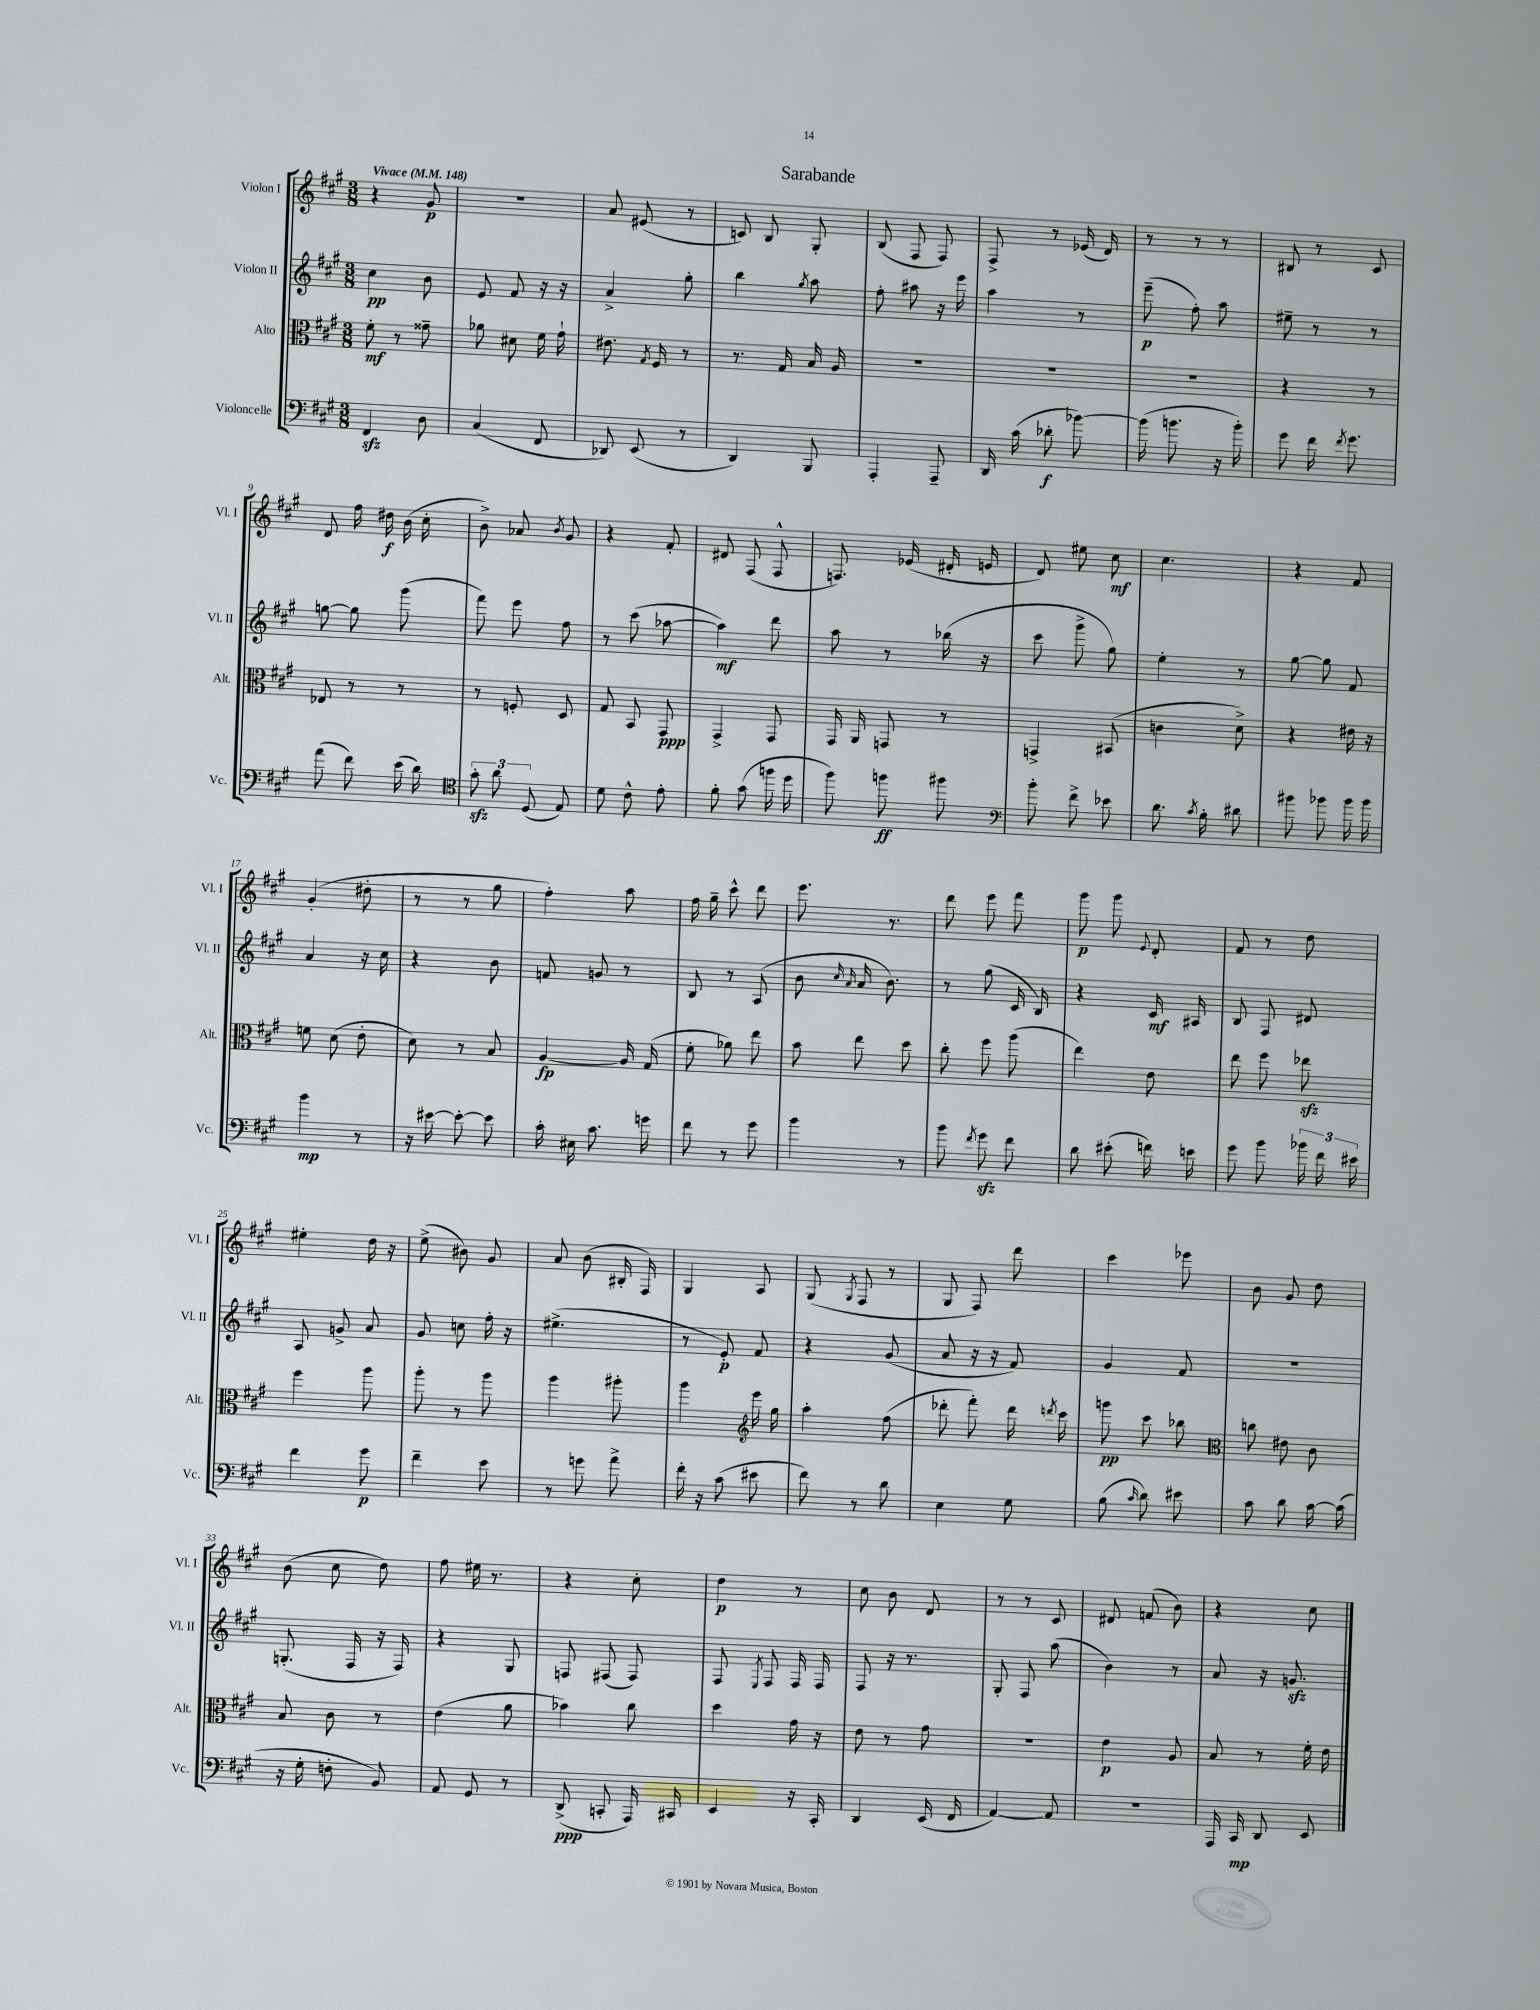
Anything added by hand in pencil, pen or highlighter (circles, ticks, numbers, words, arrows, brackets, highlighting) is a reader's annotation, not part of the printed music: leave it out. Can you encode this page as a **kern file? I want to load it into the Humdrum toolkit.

**kern	**kern	**kern	**kern
*staff4	*staff3	*staff2	*staff1
*clefF4	*clefC3	*clefG2	*clefG2
*k[f#c#g#]	*k[f#c#g#]	*k[f#c#g#]	*k[f#c#g#]
*M3/8	*M3/8	*M3/8	*M3/8
*MM148	*MM148	*MM148	*MM148
4FF#	8f#'	4cc#	4r
.	8r	.	.
8D	8g##~	8b	8g#
=	=	=	=
(4C#	8a-	8e	4.r
.	8d#	8f#	.
8FF#	16f#	16r	.
.	16g#`	16r	.
=	=	=	=
8DD-)	8.e#	4a^	8a
(8EE	.	.	(8e#
.	8qG#	.	.
.	16F#	.	.
8r	8r	8gg#'	8r
=	=	=	=
4DD)	8.r	4bb	8c)
.	.	.	8B
.	16G#	.	.
.	.	8qgg#	.
8BBB	16B	8aa	8G#'
.	16A	.	.
=	=	=	=
4AAA'	4.r	8ff#'	(8B
.	.	8aa#	8F#
8AAA~	.	16r	8F#)
.	.	16eee	.
=	=	=	=
16DD	4.r	4aa	8F#^
(16c#	.	.	.
8d-'	.	.	8r
[8b-)	.	8r	(16e-
.	.	.	16d)
=	=	=	=
(16b-]	4.r	(8eee~	8r
8.b	.	.	.
.	.	8ff#')	8r
16r	.	8aa	8r
16b')	.	.	.
=	=	=	=
8g#	4r	8ee#~	8B#
16f#	.	8r	8r
8qf#	.	.	.
8.g#	.	.	.
.	8r	8r	8c#
=	=	=	=
(8a	8E-	[8gg	8d
8f#)	8r	8gg]	16ff#
.	.	.	16dd#
(16e	8r	(8ggg#	(16b
16d)	.	.	16cc#'
=	=	=	=
*clefC4	*	*	*
12g#'	8r	8fff#)	8b^)
12a	.	.	.
.	8F'	8eee	8a-
(12D	.	.	.
.	.	.	8qb
8E)	8D	8ff#	8g#
=	=	=	=
8d	8G#	8r	4r
8c#^^	8BB	(8ccc#	.
8e'	8GG#	[8aa-	8f#'
=	=	=	=
8f#'	4GG#^	4aa-])	8d#
(8g#	.	.	(8F#
16ff	8GG#	8ddd	8F#^^
16dd	.	.	.
=	=	=	=
8ff#)	16GG#	8aa	8.F)
.	16AA	.	.
8ff	8GG	8r	.
.	.	.	(16e-
8ff#	8r	(16bb-	16d#'
.	.	16r	16e
=	=	=	=
*clefF4	*	*	*
8b'	4GG^	8ccc#	8d)
8f#^	.	8ggg#^	8ee#
8e-	(8BB#	8gg#)	8cc#
=	=	=	=
8.d	4c	4ee'	4.cc#
8qc#	.	.	.
16B'	.	.	.
8d#	8d^)	8r	.
=	=	=	=
8b#	4r	[8gg#	4r
8b-	.	8gg#]	.
16b-	16e#	8f#	8f#
16b-	16r	.	.
=	=	=	=
4b	8f	4a	(4g#'
.	(8d	.	.
8r	8e'	16r	8dd#'
.	.	16cc#	.
=	=	=	=
16r	8d)	4r	8r
[16e#	.	.	.
8e#'_	8r	.	8r
8e#]	8B	8b	8gg#
=	=	=	=
16c#'	[4A	8f	4ff#')
16E#	.	.	.
8.c#	.	8g	.
.	16A]	8r	8aa
16g	(16G#	.	.
=	=	=	=
8f#	8f#'	8B	16ff#
.	.	.	16gg#~
8r	8a-)	8r	8ccc#^^
8g#	8ee	(8A	8ddd
=	=	=	=
4b	8b	8b	8.eee
.	.	16qqcc#	.
.	.	16qqa	.
.	8ee	16a	.
.	.	8.b)	8.r
8r	8dd	.	.
=	=	=	=
8b	8cc#'	8r	8ddd
8qf#	.	.	.
8g#	8ff#	(8gg#	8eee
8f#	(8aa	16c#	8fff#
.	.	16B)	.
=	=	=	=
8d	4ee)	4r	8ggg#
(8e#'	.	.	8ggg#
.	.	.	8qqe
16f)	8e	16c#	8d'
16e	.	16A#	.
=	=	=	=
8g#	8ee	8B	8f#
8b	8ff#	8F#	8r
24b-	8ee-	8d#	8dd
24f#	.	.	.
24e#	.	.	.
=	=	=	=
4f#	4ff#	8A	4ee#'
.	.	8g^	.
8g#	8aa	8a	16dd
.	.	.	16r
=	=	=	=
4f#~	8aa'	8g#	(8ee^
.	8r	8cc	8b#)
8e	8aa	16ff#'	8g#
.	.	16r	.
=	=	=	=
8r	4aa	(4.ee#^	8a
8g	.	.	(8b
8a^	8aa#'	.	16B#'
.	.	.	16F#)
=	=	=	=
16f#'	4aa	8r	4G#
16r	.	.	.
(8c#	.	8e')	.
*	*clefG2	*	*
8e#	16eee	8f#	8A
.	16gg#	.	.
=	=	=	=
8f#)	4aa'	4r	(8G#
.	.	.	8qG#
8r	.	.	8F#
8d	(8ff#	(8g#	8r
=	=	=	=
4E	8ddd-'	8a	8G#
.	8fff#')	16r	8F#)
.	.	16r	.
8G#	16ddd-	8f#)	8ddd
.	8qddd	.	.
.	16ccc#	.	.
=	=	=	=
(8B	8ggg	4g#	4ccc#
16qqc#	.	.	.
8d)	8ccc#	.	.
8e#	8bb-	8f#	8eee-
=	=	=	=
*	*clefC3	*	*
8c#	8cc	4.r	8b
8d	8e#	.	8g#
[16c#	8c#	.	8dd
(16c#]	.	.	.
=	=	=	=
16r	8B	(8.G'	(8b
16G#'	.	.	.
8F'	8c#	.	8cc#
.	.	16F#	.
8BB)	8r	16r	8dd)
.	.	16F#)	.
=	=	=	=
8AA	(4e	4r	8ff#
8GG#	.	.	16ee#
.	.	.	8.r
8r	8a	8G#	.
=	=	=	=
(8DD^	4b-)	8F	4r
8CC'	.	(8F#	.
16AAA)	8cc#	8F#)	8cc#'
16CC#	.	.	.
=	=	=	=
4EE	4dd	8F#	4dd
.	.	8qE	.
.	.	8F#	.
16r	16g#	16F#	8r
16CC#'	16r	16F#	.
=	=	=	=
4DD	8e	8F#	8cc#
.	8r	16r	8b
.	.	8.r	.
(16EE	8g#	.	8d
16FF#	.	.	.
=	=	=	=
[4AA)	4.r	8G#'	8r
.	.	8F#	8r
8AA]	.	(8aa	8c#
=	=	=	=
4.r	4e	4b)	8d#
.	.	.	(8f
.	8A	8r	8b)
=	=	=	=
16AAA	8B	8a	4r
16CC#	.	.	.
8DD	8r	16r	.
.	.	8.g	.
8EE	16f#'	.	8cc#
.	16e	.	.
==	==	==	==
*-	*-	*-	*-
